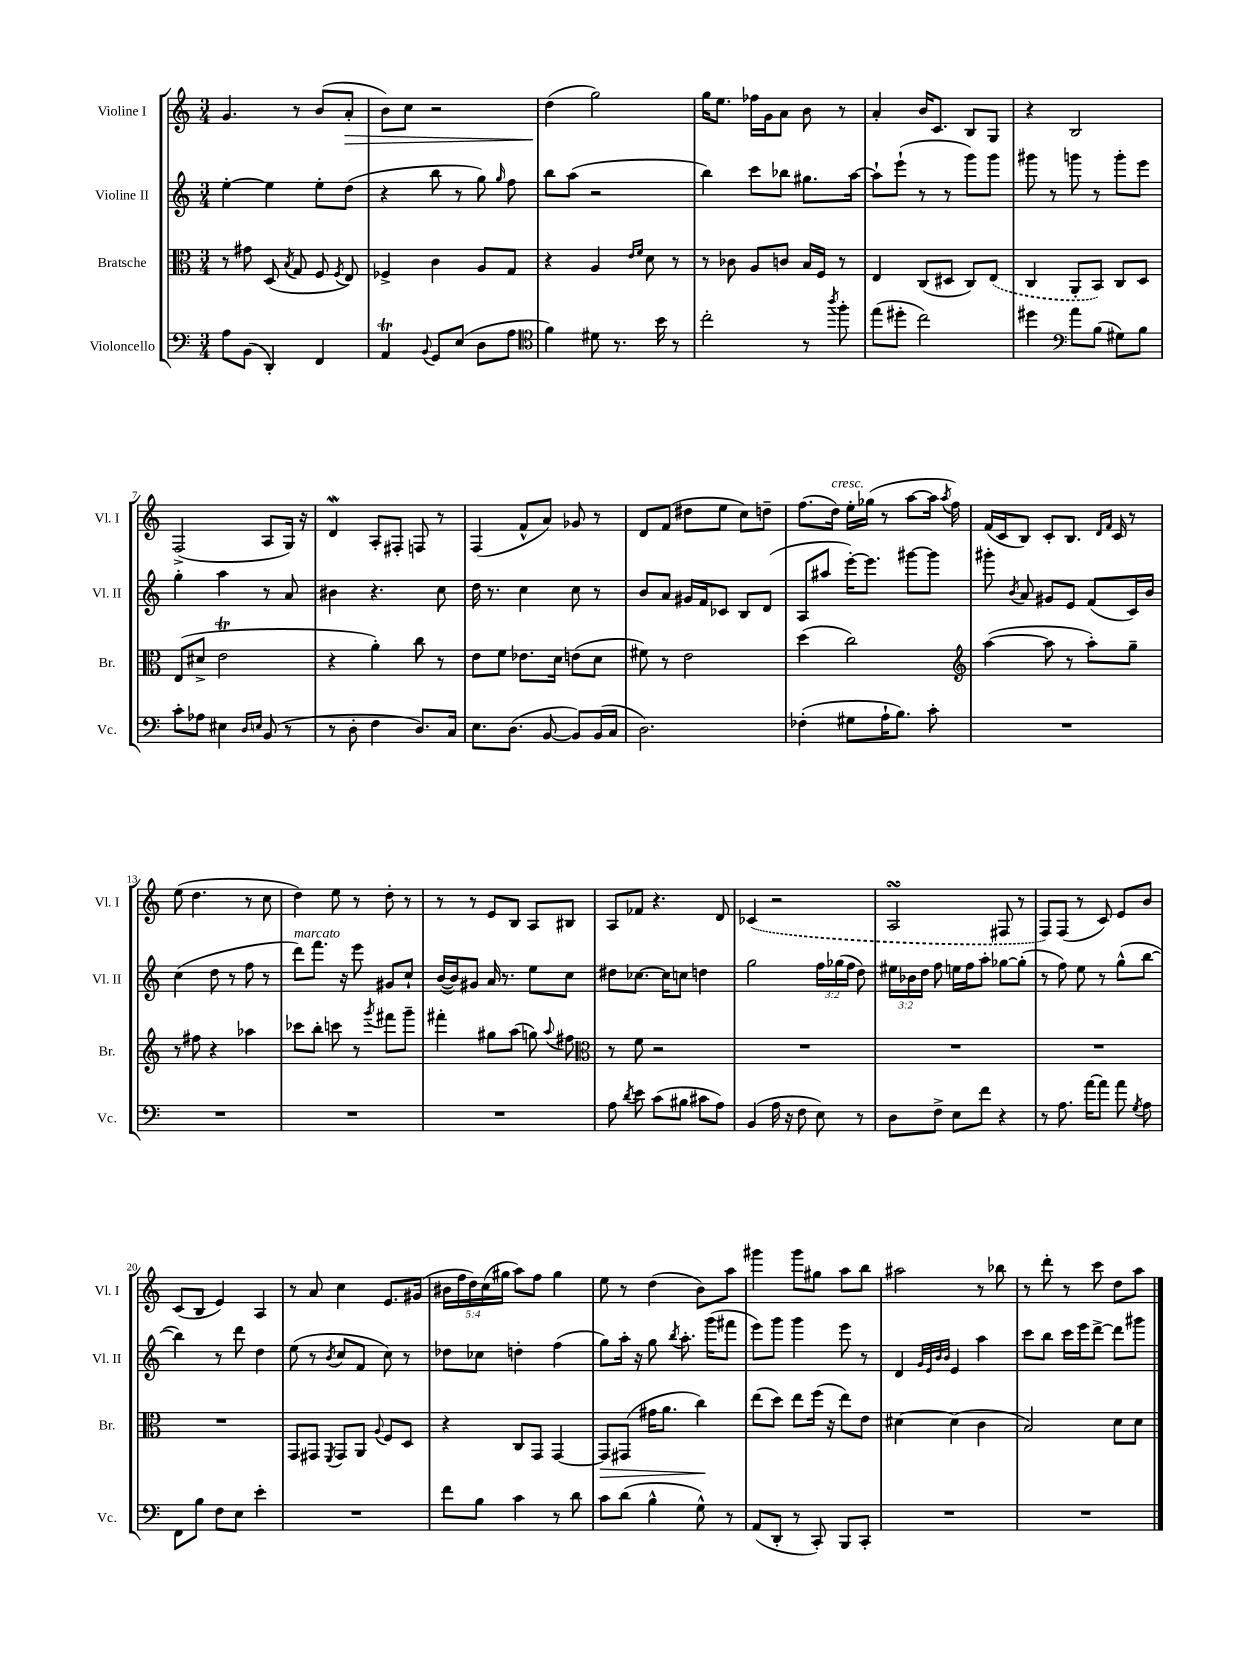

**kern	**kern	**kern	**kern
*staff4	*staff3	*staff2	*staff1
*clefF4	*clefC3	*clefG2	*clefG2
*k[]	*k[]	*k[]	*k[]
*M3/4	*M3/4	*M3/4	*M3/4
8A	8r	[4ee'	4.g
(8BB	8g#	.	.
4DD')	(8D	4ee]	.
.	8qB	.	.
.	8G	.	8r
4FF	8F	8ee'	(8b
.	8qF	.	.
.	8E)	(8dd	8a'
=	=	=	=
4AA	4F-^	4r	8b)
.	.	.	8cc
8qqBB	.	.	.
8GG	4c	8bb	2r
(8E	.	8r	.
8D	8A	8gg)	.
.	.	16qqgg	.
8A	8G	8ff	.
=	=	=	=
*clefC4	*	*	*
4f)	4r	8bb	(4dd
.	.	(8aa	.
8d#	4A	2r	2gg)
8.r	.	.	.
.	16qqe	.	.
.	16qqf	.	.
.	8d	.	.
16b	.	.	.
8r	8r	.	.
=	=	=	=
2cc'	8r	4bb)	16gg
.	.	.	8.ee
.	8c-	.	.
.	8A	8ccc	16ff-
.	.	.	16g
.	8c	8bb-	8a
8r	16B	8.gg#	8b
.	16F	.	.
8qaa	.	.	.
8ff'	8r	.	8r
.	.	[16aa	.
=	=	=	=
(8ee	4E	8aa`]	4a'
8dd#'	.	(8eee`	.
2cc)	(8C	8r	16b
.	.	.	8.c
.	8D#	8r	.
.	8C)	8ggg)	8B
.	(8E	8ggg	8G
=	=	=	=
4dd#	4C	8ggg#	4r
.	.	8r	.
*clefF4	*	*	*
8a	8AA'	8ggg	2B
(8B	8BB)	8r	.
8G#)	8C	8ggg'	.
8B	8D	8eee	.
=	=	=	=
8c'	(8E	4gg'	(2F^
8A-	8d#^	.	.
4E#	2e	4aa	.
16qqD	.	.	.
16qqE	.	.	.
(8BB	.	8r	8A
8r	.	8a	16G)
.	.	.	16r
=	=	=	=
8r	4r	4b#	4d
8D'	.	.	.
4F	4a')	4.r	8A'
.	.	.	8F#'
8.D)	8cc	.	8F
.	8r	8cc	8r
16C	.	.	.
=	=	=	=
8.E	8e	16dd	(4F
.	.	8.r	.
.	8f	.	.
(8.D	.	.	.
.	8.e-	4cc	8f^^
[8BB	.	.	8a)
.	16d	.	.
8BB])	(8e	8cc	8g-
(16BB	8d	8r	8r
16C	.	.	.
=	=	=	=
2.D)	8f#)	8b	8d
.	8r	8a	(8f
.	2e	16g#	8dd#
.	.	16f	.
.	.	8c-	8ee
.	.	8B	8cc)
.	.	(8d	8dd~
=	=	=	=
(4F-'	(4dd	8A	(8.ff
.	.	8aa#	.
.	.	.	16dd)
8G#	2cc)	[16eee')	16ee'
.	.	8.eee]	(16gg-
16A`	.	.	8r
8.B)	.	.	.
.	.	[8ggg#	[8aa
8c'	.	8ggg#]	16aa]
.	.	.	8qaa
.	.	.	16ff)
=	=	=	=
*	*clefG2	*	*
2.r	([4aa	8ggg#'	(16f
.	.	.	16c
.	.	8qb	.
.	.	8a	8B)
.	8aa]	8g#	8c'
.	8r	8e	8.B
.	8aa')	(8f	.
.	.	.	16qqd
.	.	.	16qqf
.	.	.	16c
.	8gg~	16c)	8r
.	.	16b	.
=	=	=	=
2.r	8r	(4cc	(8ee
.	8ff#	.	4.dd
.	4r	8dd	.
.	.	8r	.
.	4aa-	8ff	8r
.	.	8r	8cc
=	=	=	=
2.r	8ccc-	8ddd)	4dd)
.	8bb'	8.fff	.
.	8ccc	.	8ee
.	.	16r	.
.	8r	8eee	8r
.	8qggg	.	.
.	8fff#	8g#	8dd'
.	8ggg~	8cc`	8r
=	=	=	=
2.r	4fff#'	([16b	8r
.	.	16b])	.
.	.	8g#	8r
.	8gg#	16a	8e
.	.	8.r	.
.	(8aa	.	8B
.	8gg)	8ee	8A
.	8qqaa	.	.
.	8ff#	8cc	8B#
=	=	=	=
*	*clefC3	*	*
8A	8r	8dd#	8A
8qd	.	.	.
8e	8f	[8.cc-	8f-
(8c	2r	.	4.r
.	.	16cc-]	.
8B#	.	8cc	.
8c#	.	4dd	.
8A)	.	.	8d
=	=	=	=
(4BB	2.r	2gg	(4c-
16A	.	.	2r
16r	.	.	.
8F	.	.	.
8E)	.	24ff	.
.	.	(24gg-	.
.	.	24ff	.
8r	.	8dd)	.
=	=	=	=
8D	2.r	24ee#	2A
.	.	24b-	.
.	.	24dd	.
8F^	.	8ff	.
8E	.	16ee	.
.	.	16ff	.
8f	.	8aa'	.
4r	.	[8gg-	8F#
.	.	(8gg-']	8r
=	=	=	=
8r	2.r	8r	8F)
8.A	.	8ff)	(8F
.	.	8ee	8r
[16a	.	.	.
8a]	.	8r	8c)
8a	.	(8gg^^	8e
8qG	.	.	.
8A	.	[8bb	8b
=	=	=	=
8FF	2.r	4bb])	(8c
8B	.	.	8B
8F	.	8r	4e)
8E	.	8ddd	.
4e'	.	4dd	4A
=	=	=	=
2.r	8GG	(8ee	8r
.	8GG#	8r	8a
.	8qFF	8qb	.
.	8GG#	8cc	4cc
.	8AA	8f	.
.	8qqA	.	.
.	8F	8cc)	8.e
.	8D	8r	.
.	.	.	(16g#
=	=	=	=
8f	4r	8dd-	20b#
.	.	.	20ff
.	.	.	20dd)
8B	.	8cc-	.
.	.	.	(20cc
.	.	.	20gg#
4c	8C	4dd'	8aa)
.	8GG	.	8ff
8r	[4GG	(4ff	4gg#
8d	.	.	.
=	=	=	=
8c	8GG]	8gg)	8ee
(8d	(8GG#	16aa'	8r
.	.	16r	.
4B^^	16g#	8gg	(4dd
.	8.a	.	.
.	.	8qbb	.
.	.	8.aa'	.
8G^^)	4cc)	.	8b)
.	.	(16ggg	.
8r	.	8fff#	8aa
=	=	=	=
(8AA	(8ee	8eee)	4ggg#
8DD'	8dd)	8ggg	.
8r	8ee	4ggg	8ggg#
8CC')	(16ff	.	8gg#
.	16r	.	.
8BBB	8ee)	8eee	8aa
8CC'	8e	8r	8bb
=	=	=	=
2.r	[4d#	4d	2aa#
.	.	32qqg	.
.	.	32qqe	.
.	.	32qqb	.
.	.	32qqb	.
.	(4d#]	4e	.
.	4c	4aa	8r
.	.	.	8bb-
=	=	=	=
2.r	2B)	8ccc	8r
.	.	8bb	8ddd'
.	.	16ccc	8r
.	.	16eee	.
.	.	[8ddd^	8ccc
.	8d	8ddd]	8dd
.	8d	8ggg#	8aa
==	==	==	==
*-	*-	*-	*-
